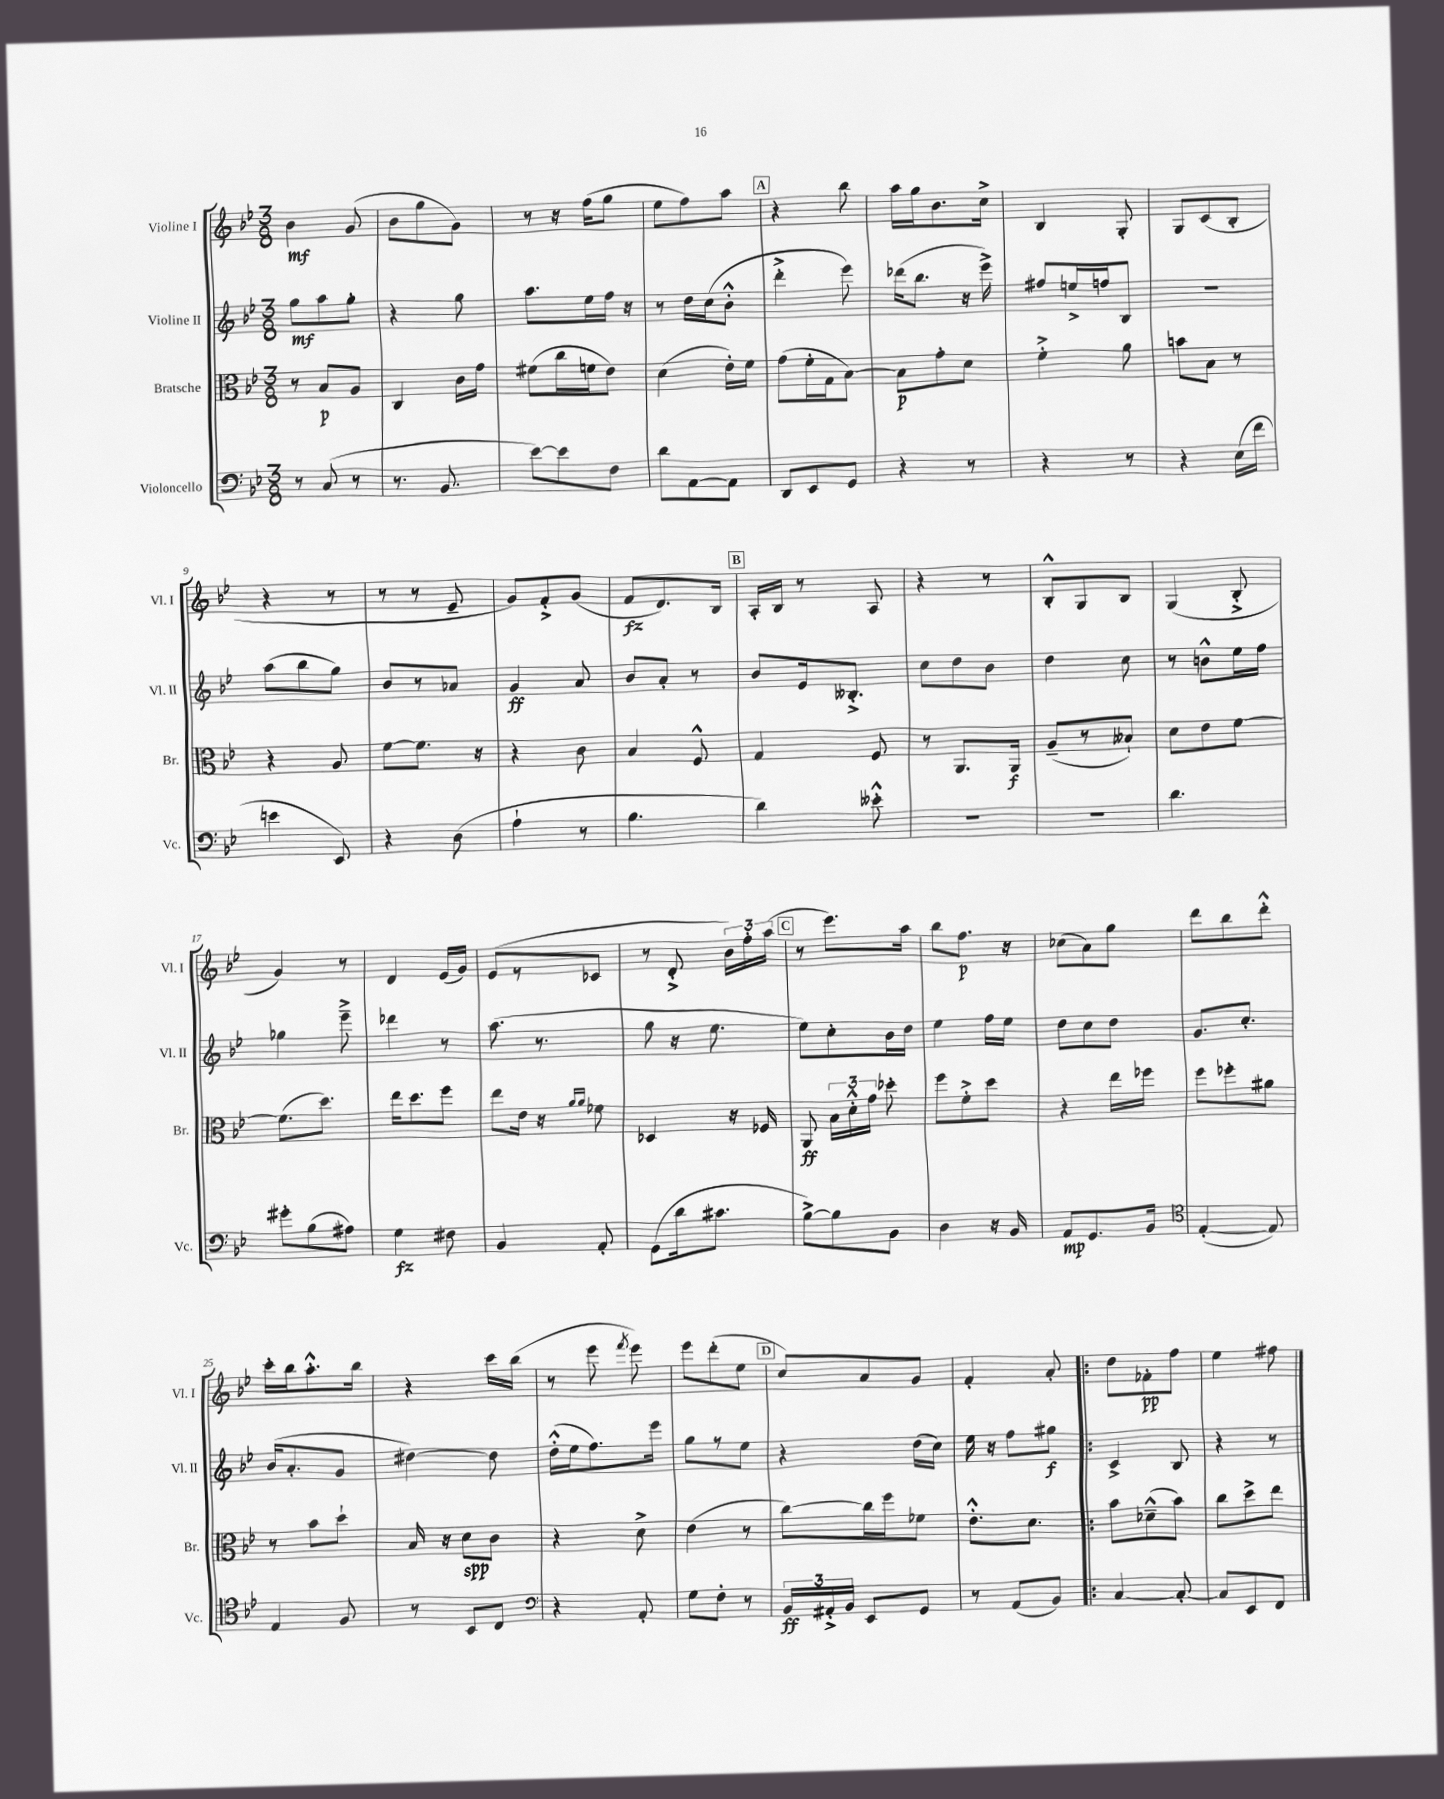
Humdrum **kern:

**kern	**kern	**kern	**kern
*staff4	*staff3	*staff2	*staff1
*clefF4	*clefC3	*clefG2	*clefG2
*k[b-e-]	*k[b-e-]	*k[b-e-]	*k[b-e-]
*M3/8	*M3/8	*M3/8	*M3/8
8r	8r	8gg	4b-
(8C	8B-	8aa	.
8r	8A	8gg'	(8g
=	=	=	=
8.r	4C	4r	8b-
.	.	.	8gg
8.BB-	.	.	.
.	16c	8gg	8g)
.	16g	.	.
=	=	=	=
[8e-)	(8f#	8.aa	8r
8e-]	16cc	.	16r
.	16f	16ee-	(16ff
8F	8e-)	16ff	8gg
.	.	16r	.
=	=	=	=
8d	(4d	8r	8ee-
[8AA	.	16dd	8ff)
.	.	(16cc	.
8AA]	16e-')	8b-'^^	8aa
.	16f	.	.
=	=	=	=
8DD	(8g	4ddd'^	4r
8EE-	16f'	.	.
.	16G	.	.
8GG	[8B-)	8eee-)	8bb-
=	=	=	=
4r	8B-]	(16ddd-	16aa
.	.	8.bb-	16gg
.	8g'	.	8.b-
8r	8d	16r	.
.	.	16eee-^)	16cc^
=	=	=	=
4r	4f'^	8ff#	4B-
.	.	16ee^	.
.	.	16ff	.
8r	8a	8B-	8G'
=	=	=	=
4r	8b	4.r	8G
.	8B-	.	(8c
(16E-	8r	.	8B-'
16f	.	.	.
=	=	=	=
4e	4r	(8aa	4r
.	.	8bb-	.
8EE-)	8A	8gg)	8r
=	=	=	=
4r	[8f	8b-	8r
.	8.f]	8r	8r
(8D	.	8a-	8e-~
.	16r	.	.
=	=	=	=
4A`	4r	4g	8g)
.	.	.	8f'^
8r	8c	8a	(8g
=	=	=	=
4.B-	4B-	8b-	8f
.	.	8a'	8.d)
.	8F^^	8r	.
.	.	.	16B-
=	=	=	=
4d)	4G	8b-	16A'
.	.	.	16B-
.	.	16e-	8r
.	.	8.B--'^	.
8e--'^^	8F	.	8A
=	=	=	=
4.r	8r	8cc	4r
.	8.AA	8dd	.
.	.	8b-	8r
.	16AA	.	.
=	=	=	=
4.r	(8A~	4dd	8B-'^^
.	8r	.	8G
.	8B--`)	8cc	8B-
=	=	=	=
4.d	8d	8r	(4G
.	8e-	8b^^	.
.	[8f	16ee-	8B-'^
.	.	16ff	.
=	=	=	=
8g#'	(8.f]	4gg-	4g)
(8B-	.	.	.
.	8.dd)	.	.
8A#)	.	8eee-~^	8r
=	=	=	=
4G	16ee-	4ddd-	4d
.	8.dd	.	.
8F#	8ff	8r	(16e-
.	.	.	16g)
=	=	=	=
4BB-	8ee-	(8.aa	(8e-
.	16e-	.	8r
.	16r	8.r	.
.	16qqa	.	.
.	16qqa	.	.
8AA'	8f-	.	8c-
=	=	=	=
(8GG	4D-	8gg	8r
16d	.	16r	8d'^
8.c#	.	8.ee-	.
.	16r	.	24b-)
.	.	.	24ff'
.	16F-	.	.
.	.	.	(24aa
=	=	=	=
[8B-^)	8AA	8ee-)	8r
8B-]	24B-	8cc'	8.eee-)
.	24d'^^	.	.
.	24g	.	.
8BB-	8dd-'	16b-	.
.	.	16dd	16aa
=	=	=	=
4D	8ff	4ee-	8bb-
.	8f'^	.	8.ff
16r	8dd	16ff	.
16BB-	.	16ee-	16r
=	=	=	=
8AA	4r	8dd	(8cc-
8.GG	.	8cc	8a)
.	16ee-	8dd	8gg
16BB-	16ff-	.	.
=	=	=	=
*clefC4	*	*	*
([4E-'	8ff	8.g	8ddd
.	8ff-'	.	8bb-
.	.	8.cc'	.
8E-])	8a#	.	8ddd'^^
=	=	=	=
4E-	8r	(16b-	16ccc'
.	.	8.a'	16bb-
.	8b-	.	8.aa'^^
8F	8dd`	8g	.
.	.	.	16bb-
=	=	=	=
8r	16B-	[4dd#)	4r
.	16r	.	.
8BB-	8d	.	.
8C	8c	8dd#]	16ccc
.	.	.	(16bb-
=	=	=	=
*clefF4	*	*	*
4r	4r	(16dd'^^	8r
.	.	16ee-	.
.	.	8.ff)	8eee-
.	.	.	8qfff
8AA'	8d^	.	8eee-)
.	.	16eee-	.
=	=	=	=
8G	(4e-	8gg	8eee-
8F'	.	8r	(8ddd'
8r	8r	8ee-	8ee-
=	=	=	=
24BB-	[8cc)	4r	8cc)
24AA#'^	.	.	.
24BB-	.	.	.
8EE-	16cc]	.	8a
.	16ff	.	.
8GG	8f-	(16dd	8g
.	.	16cc)	.
=	=	=	=
8r	8.e-'^^	16ee-	4f'
.	.	16r	.
(8AA	.	8ff	.
.	8.d	.	.
8BB-)	.	8gg#	8a'
=!|:	=!|:	=!|:	=!|:
[4C	8b-	4c^	8dd
.	(8d-~^^	.	8f-'
8C'_	8b-)	8B-	8ff
=	=	=	=
8C]	8cc	4r	4ee-
8EE-	8dd^	.	.
8FF	8ee-	8r	8ff#
==	==	==	==
*-	*-	*-	*-
